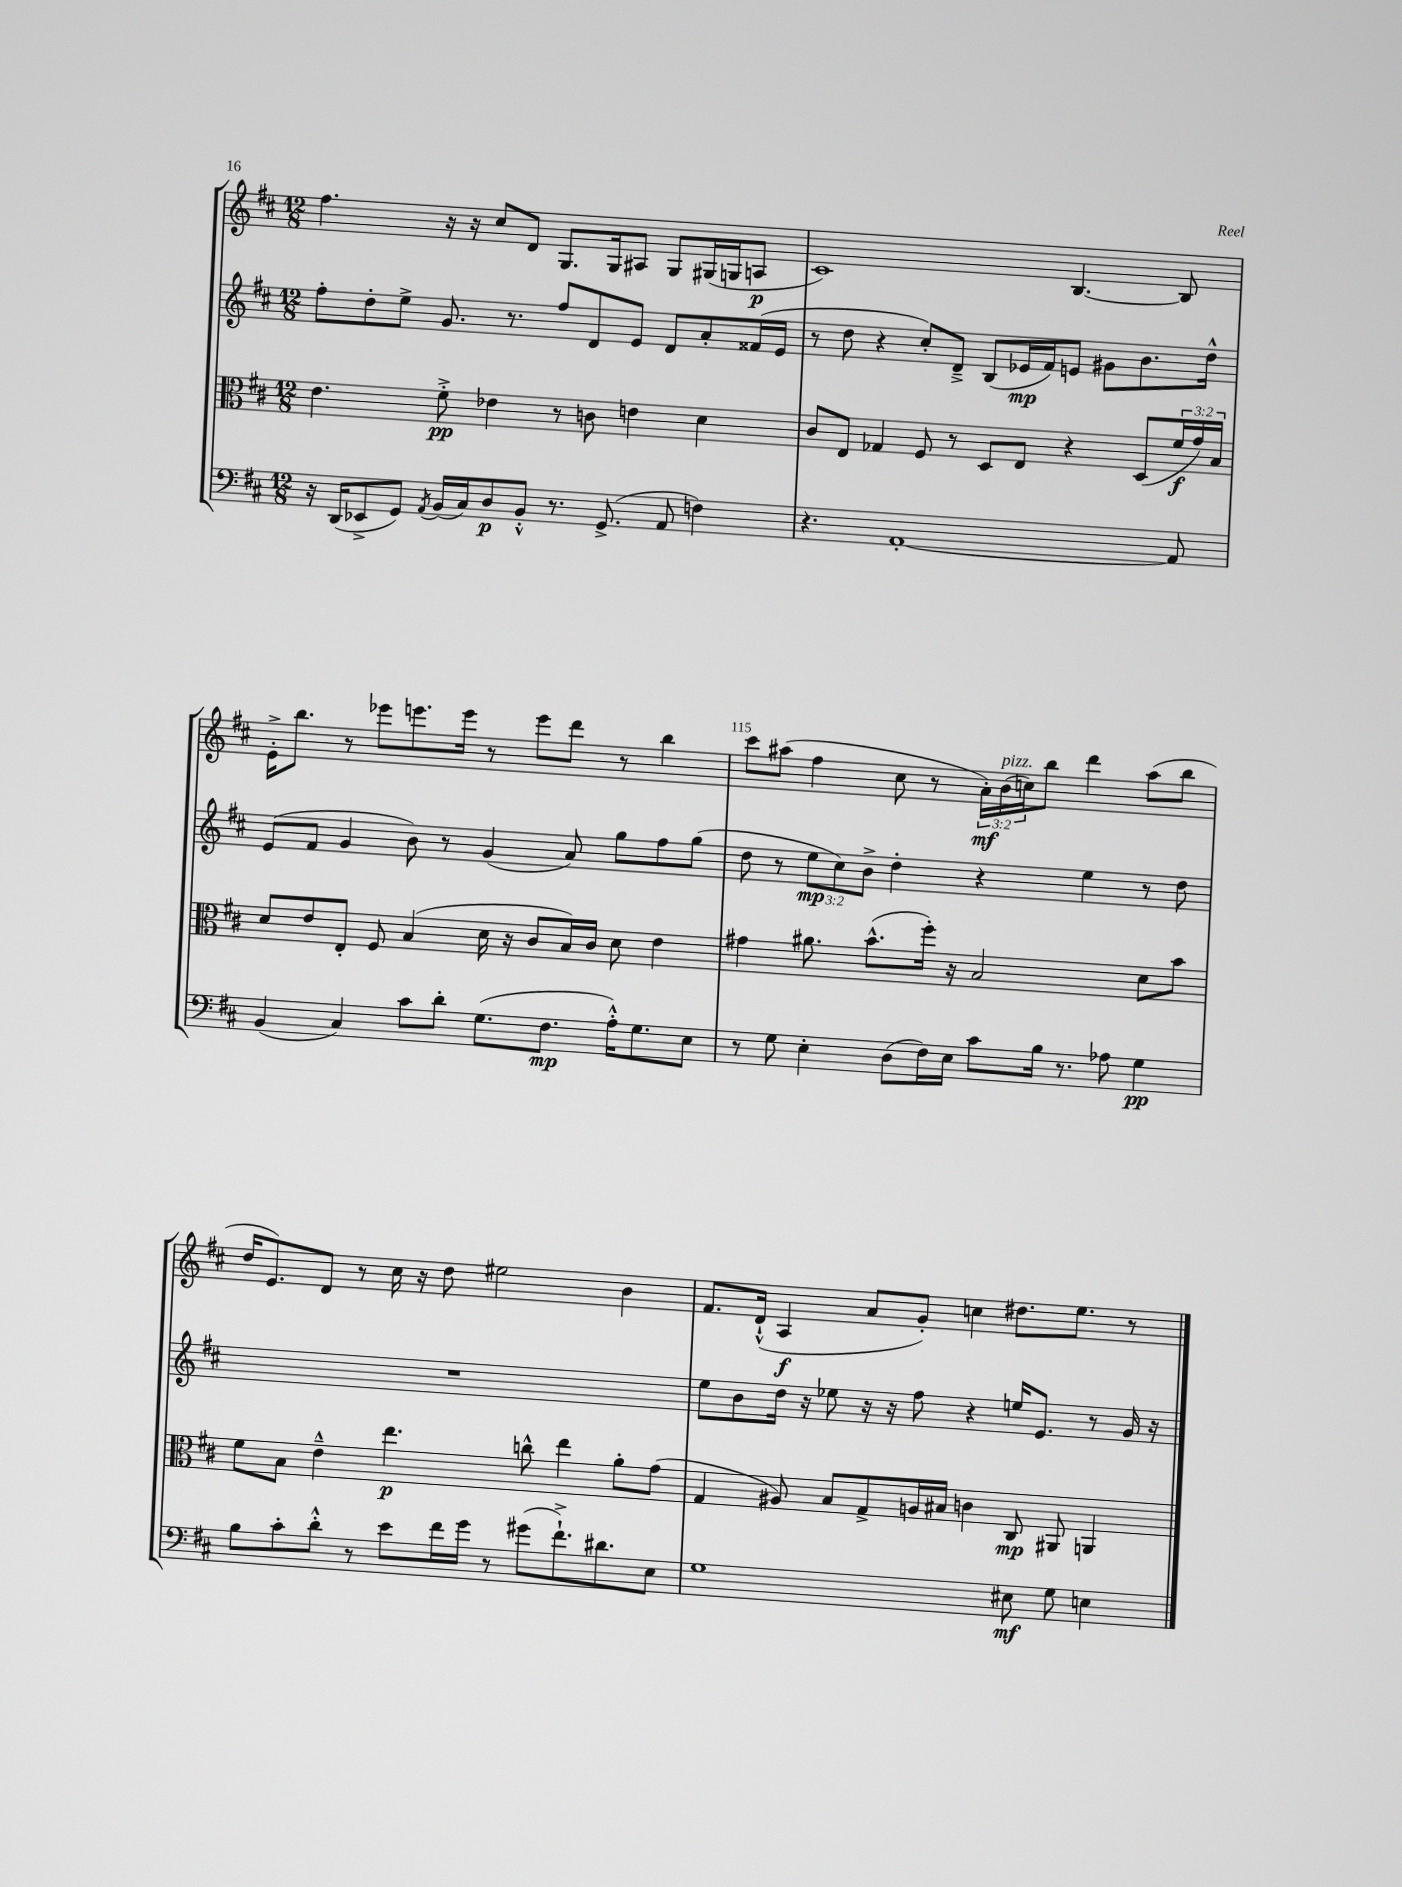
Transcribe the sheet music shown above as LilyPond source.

<<
\new StaffGroup <<
\new Staff = "s0" {
    \clef treble \key d \major \numericTimeSignature \time 12/8 \override Staff.TupletNumber.text = #tuplet-number::calc-fraction-text
    fis''4. r16 r16 cis''8 d'8 g8. g16 ais8 g8 gis16( g16 a8\p |
    cis'1) b4.~ b8 |
    e'16-.-> b''8. r8 ees'''8 e'''8. e'''16 r8 e'''8 d'''8 r8 b''4 |
    cis'''8 ais''8( fis''4 cis''8 r8 \tuplet 3/2 { a'16-.\mf) b'16^\markup { \italic "pizz." }( c''16) } b''8 d'''4 ais''8( b''8 |
    d''16 e'8.) d'8 r8 cis''16 r16 d''8 eis''2 b'4 |
    fis'8. d'16-!-^( a4\f a'8 g'8-.) c''4 dis''8. e''8. r8 \bar "|." |
}
\new Staff = "s1" {
    \clef treble \key d \major \numericTimeSignature \time 12/8 \override Staff.TupletNumber.text = #tuplet-number::calc-fraction-text
    fis''8-. d''8-. e''8-> g'8. r8. fis''8 d'8 e'8 d'8 a'8-. fisis'16( e'16 |
    r8 d''8 r4 cis''8-.) d'8---> b8( ees'16\mp fis'16) e'8 gis'8 b'8. d''16-^ |
    e'8( fis'8 g'4 b'8) r8 g'4( a'8) g''8 fis''8 g''8( |
    d''8 r8 \tuplet 3/2 { e''8\mp cis''8) b'8-> } d''4-. r4 e''4 r8 d''8 |
    R1. |
    e''8 b'8 d''16 r16 ees''8 r16 r16 fis''8 r4 e''16 e'8. r8 g'16 r16 \bar "|." |
}
\new Staff = "s2" {
    \clef alto \key d \major \numericTimeSignature \time 12/8 \override Staff.TupletNumber.text = #tuplet-number::calc-fraction-text
    e'4. fis'8-.->\pp ees'4 r8 c'8 e'4 d'4 |
    cis'8 e8 ges4 fis8 r8 d8 e8 r4 d8( \tuplet 3/2 { fis'16\f g'16) b16 } |
    d'8 e'8 e8-. fis8 b4( d'16 r16 cis'8 b16) cis'16 d'8 e'4 |
    gis'4 ais'8. b'8.-^( fis''16-.) r16 b2 d'8 b'8 |
    fis'8 b8 e'4---^ e''4.\p c''8-^ e''4 a'8-. g'8( |
    g4 ais8) b8 g8-> a16 bis16 c'4 cis8\mp ais,8 a,4 \bar "|." |
}
\new Staff = "s3" {
    \clef bass \key d \major \numericTimeSignature \time 12/8
    r16 d,16( ees,8-> g,8) \acciaccatura { a,8 } b,16( cis16) d8\p b,8-.-^ r8. g,8.->( a,8 f4) |
    r4. a,1~-. a,8 |
    b,4( cis4) cis'8 d'8-. g8.( fis8.\mp a16-.-^) g8. e8 |
    r8 g8 e4-. d8( fis16) e16 cis'8 b16 r8. aes8 g4\pp |
    b8 cis'8-. d'8-.-^ r8 e'8 fis'16 g'16 r8 gis'8( fis'8.-!->) dis'8. e8 |
    g1 eis8\mf g8 e4 \bar "|." |
}
>>
>>
\layout { \context { \Score currentBarNumber = #112 \override BarNumber.break-visibility = ##(#f #t #t) barNumberVisibility = #(every-nth-bar-number-visible 5) } }
